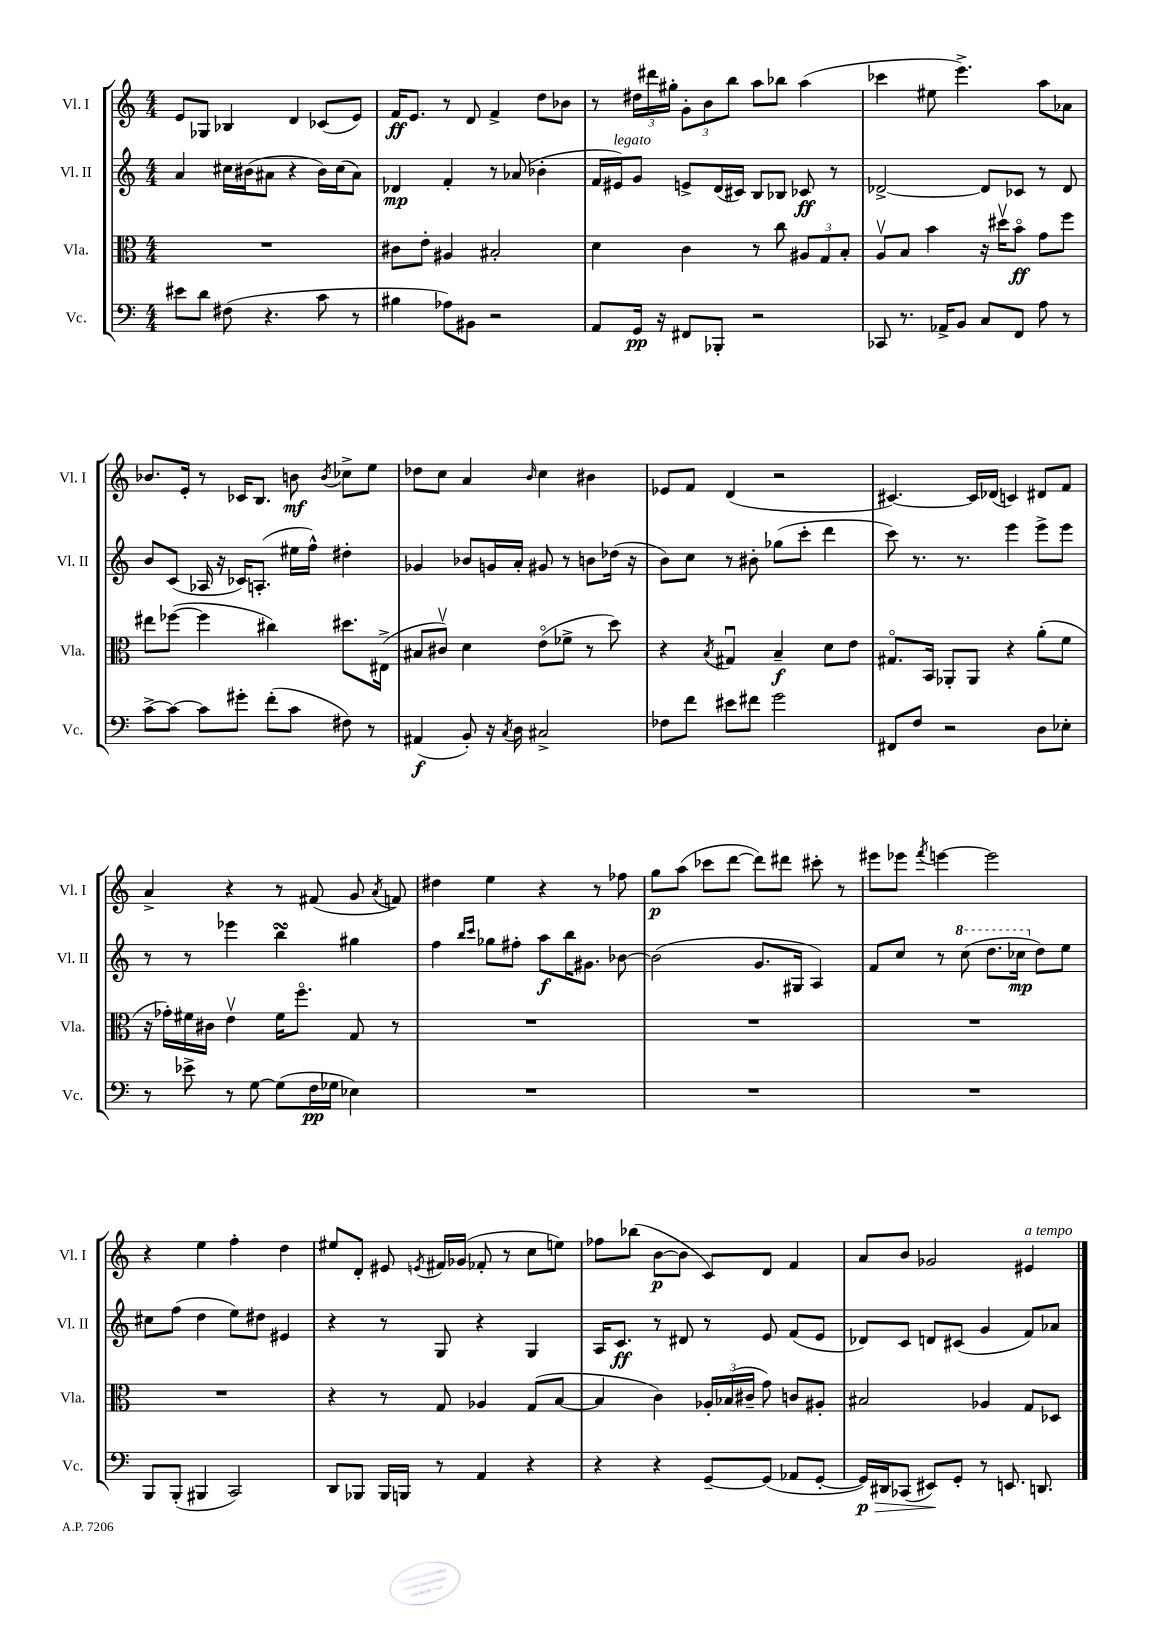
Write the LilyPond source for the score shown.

<<
\new StaffGroup <<
\new Staff = "s0" \with { instrumentName = "Vl. I" shortInstrumentName = "Vl. I" } {
    \clef treble \key c \major \numericTimeSignature \time 4/4
    \autoBeamOff e'8[ ges8] bes4 d'4 ces'8[( e'8]) |
    f'16[\ff e'8.] r8 d'8 f'4-> d''8[ bes'8] |
    r8 \tuplet 3/2 { dis''16[ dis'''16 gis''16]-. } \tuplet 3/2 { g'8[-. b'8 b''8] } a''8[ bes''8] a''4( |
    ces'''4 eis''8 e'''4.->) a''8[ aes'8] |
    bes'8.[ e'16]-. r8 ces'16[ b8.] b'8\mf \acciaccatura { b'8 } ces''8[-> e''8] |
    des''8[ c''8] a'4 \grace { b'16 } c''4 bis'4 |
    ees'8[ f'8] d'4( r2 |
    cis'4.~) cis'16[ des'16]( c'4) dis'8[ f'8] |
    a'4-> r4 r8 fis'8( g'8 \acciaccatura { a'8 } f'8) |
    dis''4 e''4 r4 r8 fes''8 |
    g''8[\p a''8]( ces'''8[ d'''8]~ d'''8[) dis'''8] cis'''8-. r8 |
    eis'''8[ ees'''8] \acciaccatura { f'''8 } e'''4~ e'''2 |
    r4 e''4 f''4-. d''4 |
    eis''8[ d'8]-. eis'8 \acciaccatura { e'8 } fis'16[ ges'16]( fes'8-. r8 c''8[ e''8]) |
    fes''8[ bes''8]( b'8[~\p b'8] c'8[) d'8] f'4 |
    a'8[ b'8] ges'2 eis'4^\markup { \italic "a tempo" } \bar "|." |
}
\new Staff = "s1" \with { instrumentName = "Vl. II" shortInstrumentName = "Vl. II" } {
    \clef treble \key c \major \numericTimeSignature \time 4/4
    \autoBeamOff a'4 cis''16[ bis'16( ais'8] r4 bis'16[) cis''16( ais'8]) |
    des'4\mp f'4-. r8 aes'8( bes'4-. |
    f'16[ eis'16^\markup { \italic "legato" }) g'8] e'8[-> d'16( cis'16]) b8[ bes8] ces'8\ff r8 |
    des'2~-> des'8[ ces'8] r8 des'8 |
    b'8[ c'8]( aes16 r16 ces'16[) a8.]-.( eis''16[ f''16]-^) dis''4-. |
    ges'4 bes'8[ g'16 a'16]-. gis'8 r8 b'8[ des''16]( r16 |
    b'8[) c''8] r8 bis'8-. ges''8[( c'''8]-. d'''4 |
    c'''8) r8. r8. e'''4 e'''8[-> e'''8] |
    r8 r8 ees'''4 b''4\turn gis''4 |
    f''4 \grace { b''16[ c'''16] } ges''8[ fis''8]-. a''8[\f b''16 gis'8.] bes'8~ |
    bes'2( g'8.[ gis16] a4) |
    f'8[ c''8] r8 \ottava #1 c'''8( d'''8.[ ces'''16]\mp \ottava #0 d''8[) e''8] |
    cis''8[ f''8]( d''4 e''8[) dis''8] eis'4 |
    r4 r8 g8 r4 g4 |
    a16[ c'8.]\ff r8 dis'8 r8 e'8 f'8[( e'8] |
    des'8[) c'8] d'8[ cis'8]( g'4 f'8[) aes'8] \bar "|." |
}
\new Staff = "s2" \with { instrumentName = "Vla." shortInstrumentName = "Vla." } {
    \clef alto \key c \major \numericTimeSignature \time 4/4
    \autoBeamOff R1 |
    cis'8[ e'8]-. ais4 bis2-. |
    d'4 c'4 r8 c''8 \tuplet 3/2 { ais8[ g8 b8]-. } |
    a8[\upbow b8] b'4 r16 dis''16[\upbow b'8]\flageolet\ff g'8[ f''8] |
    eis''8[ fes''8]~( fes''4 cis''4) dis''8.[ eis16]->( |
    bis8[ cis'8]\upbow) d'4 e'8[\flageolet( fes'8]-> r8 d''8) |
    r4 \acciaccatura { b8 } gis4\downbow b4--\f d'8[ e'8] |
    gis8.[\flageolet b,16] aes,8[-. aes,8] r4 a'8[-.( f'8] |
    r16 ges'16[-.) fis'16 cis'16] e'4\upbow fis'16[ f''8.]\flageolet g8 r8 |
    R1 |
    R1 |
    R1 |
    R1 |
    r4 r8 g8 aes4 g8[( b8]~ |
    b4 c'4) \tuplet 3/2 { aes16[-. bes16( cis'16]-- } g'8) c'8[ ais8]-. |
    bis2 aes4 g8[ des8] \bar "|." |
}
\new Staff = "s3" \with { instrumentName = "Vc." shortInstrumentName = "Vc." } {
    \clef bass \key c \major \numericTimeSignature \time 4/4
    \autoBeamOff eis'8[ d'8] fis8( r4. c'8 r8 |
    bis4 aes8[) bis,8] r2 |
    a,8[ g,16]\pp r16 fis,8[ bes,,8]-. r2 |
    ces,8 r8. aes,16[-> b,8] c8[ f,8] a8 r8 |
    c'8[~-> c'8]~ c'8[ gis'8]-. f'8[-.( c'8] fis8) r8 |
    ais,4\f( b,8-.) r16 \acciaccatura { c8 } d16 cis2-> |
    fes8[ f'8] eis'8[ fis'8] g'2 |
    fis,8[ f8] r2 d8[ ees8]-. |
    r8 ees'8-> r8 g8~ g8[( f16\pp ges16] ees4) |
    R1 |
    R1 |
    R1 |
    b,,8[ b,,8]-.( bis,,4 c,2) |
    d,8[ bes,,8] bes,,16[ b,,16] r8 a,4 r4 |
    r4 r4 g,8[~-- g,8]( aes,8[ g,8]~-. |
    g,16[\p\>) dis,16 ces,8]( eis,8[\!) g,8]-. r8 e,8. d,8. \bar "|." |
}
>>
>>
\layout { \context { \Score \remove "Bar_number_engraver" } }
